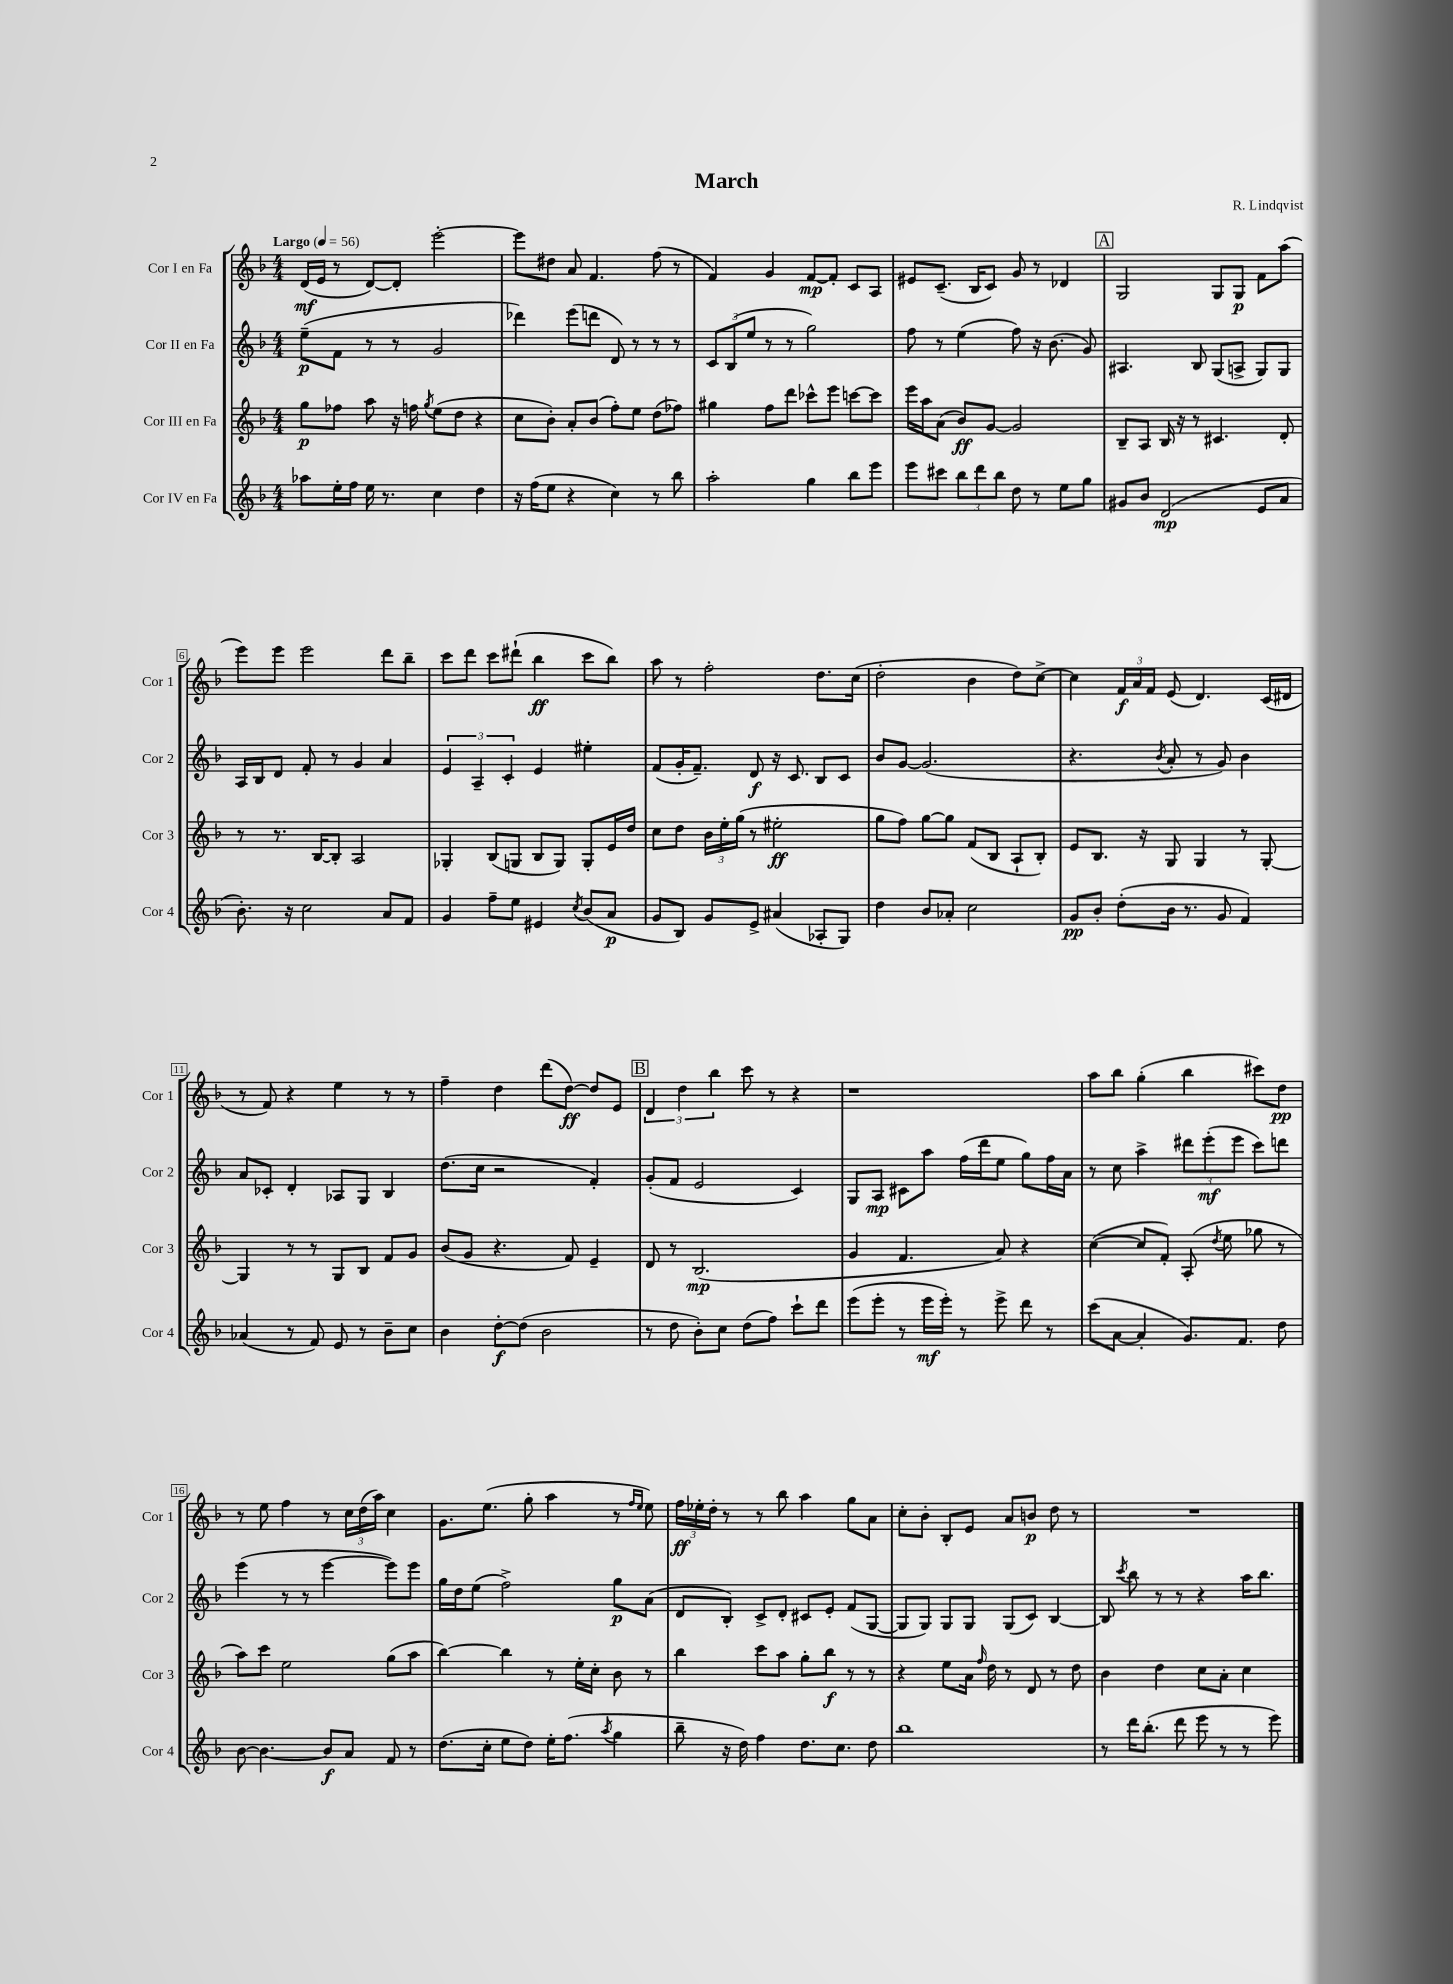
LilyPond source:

\header { title = "March" composer = "R. Lindqvist" }
<<
\new StaffGroup <<
\new Staff = "s0" \with { instrumentName = "Cor I en Fa" shortInstrumentName = "Cor 1" } {
    \clef treble \key f \major \numericTimeSignature \time 4/4 \tempo "Largo" 4 = 56
    \autoBeamOff d'16[\mf( e'16] r8 d'8[~) d'8]-. e'''2~-. |
    e'''8[ dis''8] a'8 f'4. f''8( r8 |
    f'4) g'4 f'8[~\mp f'8]-. c'8[ a8] |
    eis'8[ c'8.]--( bes16[ c'8]) g'8 r8 des'4 |
    \mark \markup { \box "A" } g2 g8[ g8]\p f'8[ a''8]( |
    e'''8[) e'''8] e'''2 d'''8[ bes''8]-- |
    c'''8[ d'''8] c'''8[ dis'''8]-!( bes''4\ff c'''8[ bes''8]) |
    a''8 r8 f''2-. d''8.[ c''16]( |
    d''2-. bes'4 d''8[) c''8]~-> |
    c''4 \tuplet 3/2 { f'16[\f a'16 f'16] } e'8( d'4.) c'16[( dis'16] |
    r8 f'8) r4 e''4 r8 r8 |
    f''4-- d''4 d'''8[( d''8]~\ff) d''8[ e'8] |
    \mark \markup { \box "B" } \tuplet 3/2 { d'4 d''4 bes''4 } c'''8 r8 r4 |
    r1 |
    a''8[ bes''8] g''4-.( bes''4 cis'''8[) d''8]\pp |
    r8 e''8 f''4 r8 \tuplet 3/2 { c''16[ d''16( a''16]) } c''4 |
    g'8.[ e''8.]( g''8-. a''4 r8 \grace { f''16[ e''16] } e''8) |
    \tuplet 3/2 { f''16[\ff ees''16-. d''16]-. } r8 r8 bes''8 a''4 g''8[ a'8] |
    c''8[-. bes'8]-. bes8[-. e'8] a'8[ b'8]\p d''8 r8 |
    R1 \bar "|." |
}
\new Staff = "s1" \with { instrumentName = "Cor II en Fa" shortInstrumentName = "Cor 2" } {
    \clef treble \key f \major \numericTimeSignature \time 4/4
    \autoBeamOff e''8[--\p( f'8] r8 r8 g'2 |
    des'''4) e'''8[( d'''8] d'8) r8 r8 r8 |
    \tuplet 3/2 { c'8[ bes8( e''8] } r8 r8 g''2) |
    f''8 r8 e''4( f''8) r16 bes'8.( g'8) |
    \mark \markup { \box "A" } ais4. bes8 g8[( a8]-> g8[) g8] |
    a16[ bes16 d'8] f'8-. r8 g'4 a'4 |
    \tuplet 3/2 { e'4 a4-- c'4-. } e'4 eis''4-. |
    f'8[( g'16-. f'8.]--) d'8\f r16 c'8. bes8[ c'8] |
    bes'8[ g'8]~ g'2.( |
    r4. \acciaccatura { bes'8 } a'8-. r8 g'8) bes'4 |
    a'8[ ces'8]-. d'4-. aes8[ g8] bes4 |
    d''8.[( c''16] r2 f'4-.) |
    \mark \markup { \box "B" } g'8[-.( f'8] e'2 c'4) |
    g8[ a8]\mp cis'8[ a''8] f''16[( d'''16 e''8] g''8[) f''16 a'16] |
    r8 c''8 a''4-> \tuplet 3/2 { dis'''8[ e'''8-.\mf( e'''8] } c'''8[) d'''8] |
    e'''4( r8 r8 e'''4~ e'''8[) e'''8] |
    g''16[ d''16 e''8]( f''2->) g''8[\p a'8]( |
    d'8[ bes8]-.) c'8[-> d'8]-. cis'8[ e'8]-. f'8[( g8]~ |
    g8[ g8]) g8[ g8] g8[( c'8]) bes4~ |
    bes8 \acciaccatura { c'''8 } bes''8 r8 r8 r4 a''16[ bes''8.] \bar "|." |
}
\new Staff = "s2" \with { instrumentName = "Cor III en Fa" shortInstrumentName = "Cor 3" } {
    \clef treble \key f \major \numericTimeSignature \time 4/4
    \autoBeamOff g''8[\p fes''8] a''8 r16 f''16 \acciaccatura { g''8 } e''8[( d''8] r4 |
    c''8[ bes'8]-.) a'8[-. bes'8]( f''8[-.) e''8] d''8[( fes''8]) |
    gis''4 f''8[ d'''8] ces'''8[-^ e'''8] c'''8[~ c'''8] |
    e'''16[ a''16 a'8]( bes'8[\ff) g'8]~ g'2 |
    \mark \markup { \box "A" } bes8[-- a8] bes16 r16 r8 cis'4. d'8-. |
    r8 r8. bes16[~ bes8]-. a2 |
    ges4-. bes8[( g8] bes8[ g8]) g8[-. e'16 d''16] |
    c''8[ d''8] \tuplet 3/2 { bes'16[ e''16-. g''16]( } r8 eis''2-.\ff |
    g''8[ f''8]) g''8[~ g''8] f'8[( bes8] a8[-! bes8]-.) |
    e'8[ bes8.] r16 g8 g4 r8 g8~-. |
    g4 r8 r8 g8[ bes8] f'8[ g'8] |
    bes'8[( g'8] r4. f'8) e'4-- |
    \mark \markup { \box "B" } d'8 r8 bes2.\mp( |
    g'4 f'4. a'8) r4 |
    c''4~( c''8[ f'8]-.) a8-.( \acciaccatura { d''8 } e''8 ges''8 r8 |
    a''8[) c'''8] e''2 g''8[( a''8] |
    bes''4~) bes''4 r8 e''16[-. c''16]-. bes'8 r8 |
    bes''4 c'''8[ a''8] g''8[-. bes''8]\f r8 r8 |
    r4 e''8[ a'16] \grace { f''16 } d''16 r8 d'8 r8 d''8 |
    bes'4 d''4 c''8[ a'8]-. c''4 \bar "|." |
}
\new Staff = "s3" \with { instrumentName = "Cor IV en Fa" shortInstrumentName = "Cor 4" } {
    \clef treble \key f \major \numericTimeSignature \time 4/4
    \autoBeamOff aes''8[ e''16-. f''16] e''16 r8. c''4 d''4 |
    r16 f''16[( e''8] r4 c''4) r8 bes''8 |
    a''2-. g''4 bes''8[ e'''8] |
    e'''8[ cis'''8] \tuplet 3/2 { bes''8[ d'''8 bes''8] } d''8 r8 e''8[ g''8] |
    \mark \markup { \box "A" } gis'8[ bes'8] d'2\mp( e'8[ a'8] |
    bes'8.-.) r16 c''2 a'8[ f'8] |
    g'4 f''8[-- e''8] eis'4 \acciaccatura { c''8 } bes'8[( a'8]\p |
    g'8[ bes8]) g'8[ e'8]-> ais'4( aes8[-. g8]) |
    d''4 bes'8[ aes'8]-. c''2 |
    g'8[\pp bes'8]-. d''8[-.( bes'16] r8. g'8 f'4) |
    aes'4( r8 f'8) e'8 r8 bes'8[-- c''8] |
    bes'4 d''8[~-.\f d''8]( bes'2 |
    \mark \markup { \box "B" } r8 d''8 bes'8[-.) c''8] d''8[( f''8]) c'''8[-! d'''8] |
    e'''8[( e'''8]-. r8 e'''16[\mf e'''16]-.) r8 e'''8-> d'''8 r8 |
    c'''8[( a'8]~ a'4-. g'8.[) f'8.] d''8 |
    bes'8~ bes'4.~ bes'8[\f a'8] f'8 r8 |
    d''8.[( c''16]-. e''8[ d''8]) e''16[-. f''8.]( \acciaccatura { a''8 } g''4 |
    bes''8-- r16 d''16) f''4 d''8.[ c''8.] d''8 |
    bes''1 |
    r8 d'''16[ bes''8.]-.( d'''8 e'''8 r8 r8 e'''8) \bar "|." |
}
>>
>>
\layout { \context { \Score \override BarNumber.stencil = #(make-stencil-boxer 0.1 0.3 ly:text-interface::print) } }
